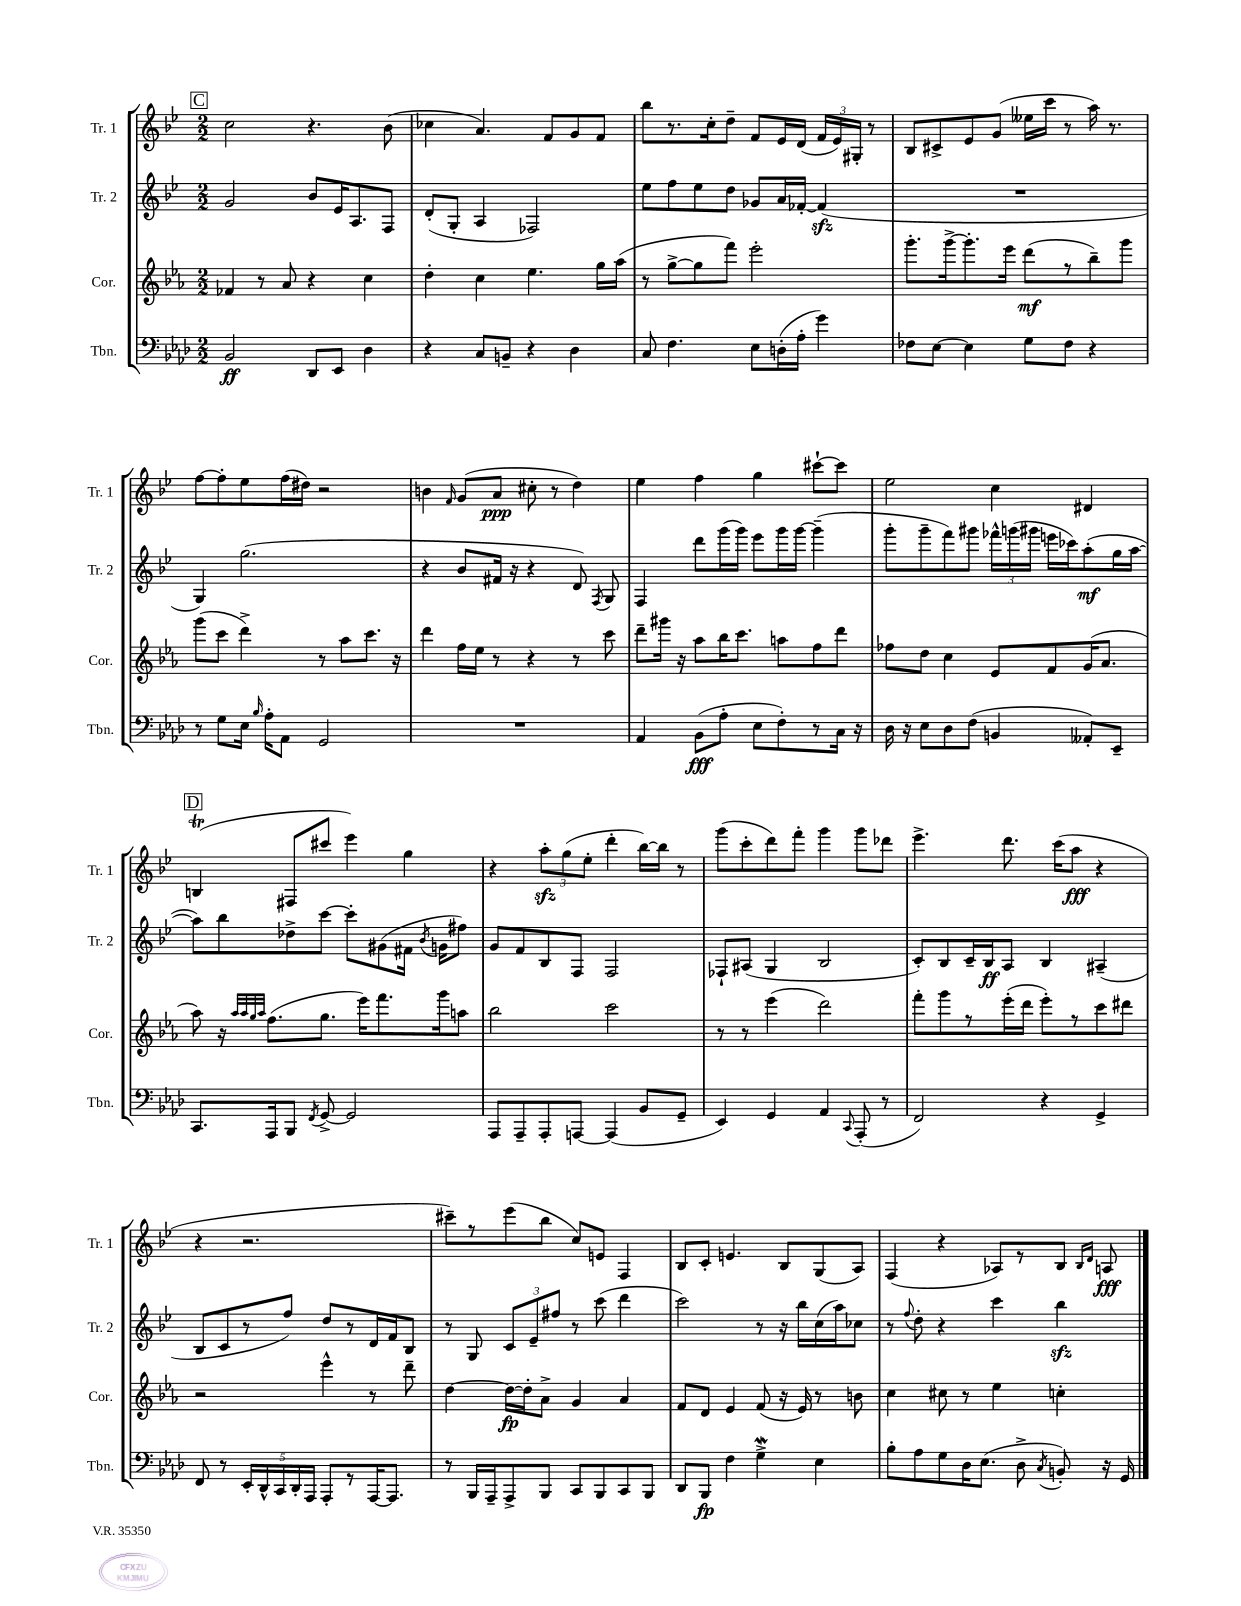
<<
\new StaffGroup <<
\new Staff = "s0" \with { instrumentName = "Tr. 1" shortInstrumentName = "Tr. 1" } {
    \clef treble \key bes \major \numericTimeSignature \time 2/2
    \autoBeamOff \mark \markup { \box "C" } c''2 r4. bes'8( |
    ces''4 a'4.) f'8[ g'8 f'8] |
    bes''8[ r8. c''16-. d''8]-- f'8[ ees'16 d'16]( \tuplet 3/2 { f'16[ ees'16) gis16]-. } r8 |
    bes8[ cis'8-> ees'8 g'8]( eeses''16[ c'''16] r8 a''16) r8. |
    f''8[~ f''8-. ees''8 f''16( dis''16]) r2 |
    b'4 \grace { f'16 } g'8[( a'8]\ppp cis''8-. r8 d''4) |
    ees''4 f''4 g''4 cis'''8[~-! cis'''8] |
    ees''2 c''4 dis'4 |
    \mark \markup { \box "D" } b4\trill( fis8[ cis'''8] ees'''4) g''4 |
    r4 \tuplet 3/2 { a''8[-.\sfz g''8( ees''8]-. } d'''4-. bes''16[~) bes''16] r8 |
    g'''8[( c'''8-. d'''8) f'''8]-. g'''4 g'''8[ des'''8] |
    ees'''4.-> d'''8. c'''16[( a''8]\fff r4 |
    r4 r2. |
    cis'''8[--) r8 ees'''8( bes''8] c''8[) e'8] f4 |
    bes8[ c'8]-. e'4. bes8[ g8( a8]) |
    f4( r4 aes8[) r8 bes8] \grace { bes16[ d'16] } a8\fff \bar "|." |
}
\new Staff = "s1" \with { instrumentName = "Tr. 2" shortInstrumentName = "Tr. 2" } {
    \clef treble \key bes \major \numericTimeSignature \time 2/2
    \autoBeamOff \mark \markup { \box "C" } g'2 bes'8[ ees'16 a8. f8] |
    d'8[-.( g8]-. a4 fes2) |
    ees''8[ f''8 ees''8 d''8] ges'8[ a'16 fes'16]~-. fes'4\sfz( |
    R1 |
    g4) g''2.( |
    r4 bes'8[ fis'16] r16 r4 d'8) \acciaccatura { f8 } g8 |
    f4 d'''8[ g'''16( g'''16]) ees'''8[ g'''16 g'''16]~ g'''4--( |
    g'''8[-. g'''8-- f'''8) gis'''8] \tuplet 3/2 { fes'''16[-^ g'''16( gis'''16] } e'''16[ ces'''16) a''8-.\mf( g''16 a''16]~ |
    \mark \markup { \box "D" } a''8[) bes''8 des''8-> c'''8]~ c'''8[-. gis'8( fis'16] \acciaccatura { bes'8 } g'16[ fis''8]) |
    g'8[ f'8 bes8 f8] f2 |
    fes8[-! ais8]( g4 bes2 |
    c'8[-.) bes8 c'16-- bes16\ff a8] bes4 ais4--( |
    bes8[ c'8 r8 f''8]) d''8[ r8 d'16 f'16 bes8] |
    r8 g8 \tuplet 3/2 { c'8[ ees'8-- fis''8] } r8 c'''8( d'''4 |
    c'''2) r8 r16 bes''16[ c''16( a''16) ces''8] |
    r8 \appoggiatura { f''8 } d''8-. r4 c'''4 bes''4\sfz \bar "|." |
}
\new Staff = "s2" \with { instrumentName = "Cor." shortInstrumentName = "Cor." } {
    \clef treble \key ees \major \numericTimeSignature \time 2/2
    \autoBeamOff \mark \markup { \box "C" } fes'4 r8 aes'8 r4 c''4 |
    d''4-. c''4 ees''4. g''16[ aes''16]( |
    r8 g''8[~-> g''8 f'''8]) ees'''2-. |
    g'''8.[-. g'''16~-> g'''8.-. ees'''16] d'''8[\mf( r8 bes''8--) g'''8] |
    g'''8[( c'''8] d'''4->) r8 aes''8[ c'''8.] r16 |
    d'''4 f''16[ ees''16] r8 r4 r8 c'''8 |
    d'''8[-- gis'''16] r16 aes''8[ bes''16 c'''8.] a''8[ f''8 d'''8] |
    fes''8[ d''8] c''4 ees'8[ f'8 g'16( aes'8.] |
    \mark \markup { \box "D" } aes''8) r16 \grace { aes''32[ aes''32 g''32 aes''32] } f''8.[( g''8.] ees'''16[) f'''8. g'''16 a''8] |
    bes''2 c'''2 |
    r8 r8 ees'''4( d'''2) |
    f'''8[-. g'''8 r8 ees'''16-.( d'''16] ees'''8[-.) r8 c'''8 dis'''8] |
    r2 ees'''4-^ r8 d'''8-- |
    d''4~ d''16[~\fp d''16-. aes'8]-> g'4 aes'4 |
    f'8[ d'8] ees'4 f'8( r16 ees'16) r8 b'8 |
    c''4 cis''8 r8 ees''4 c''4-. \bar "|." |
}
\new Staff = "s3" \with { instrumentName = "Tbn." shortInstrumentName = "Tbn." } {
    \clef bass \key aes \major \numericTimeSignature \time 2/2
    \autoBeamOff \mark \markup { \box "C" } bes,2\ff des,8[ ees,8] des4 |
    r4 c8[ b,8]-- r4 des4 |
    c8 f4. ees8[ d16-.( aes16]-. g'4) |
    fes8[ ees8]~ ees4 g8[ fes8] r4 |
    r8 g8[ ees16] \grace { bes16 } aes16[-. aes,8] g,2 |
    R1 |
    aes,4 bes,8[\fff( aes8]-. ees8[ f8-.) r8 c16] r16 |
    des16 r16 ees8[ des8 f8]( b,4 aeses,8[-.) ees,8]-- |
    \mark \markup { \box "D" } c,8.[ aes,,16 bes,,8] \acciaccatura { f,8 } g,8~-> g,2 |
    aes,,8[ aes,,8-- aes,,8-. a,,8]~ a,,4( bes,8[ g,8]-- |
    ees,4) g,4 aes,4 \appoggiatura { c,8 } aes,,8-.( r8 |
    f,2) r4 g,4-> |
    f,8 r8 \tuplet 5/4 { ees,16[-. des,16-^ c,16 des,16-. aes,,16] } aes,,8[-. r8 aes,,16~ aes,,8.] |
    r8 bes,,16[ aes,,16-- aes,,8-> bes,,8] c,8[ bes,,8 c,8 bes,,8] |
    des,8[ bes,,8]\fp f4 g4->\mordent ees4 |
    bes8[-. aes8 g8 des16 ees8.]( des8-> \acciaccatura { c8 } b,8-.) r16 g,16 \bar "|." |
}
>>
>>
\layout { \context { \Score \remove "Bar_number_engraver" } }
